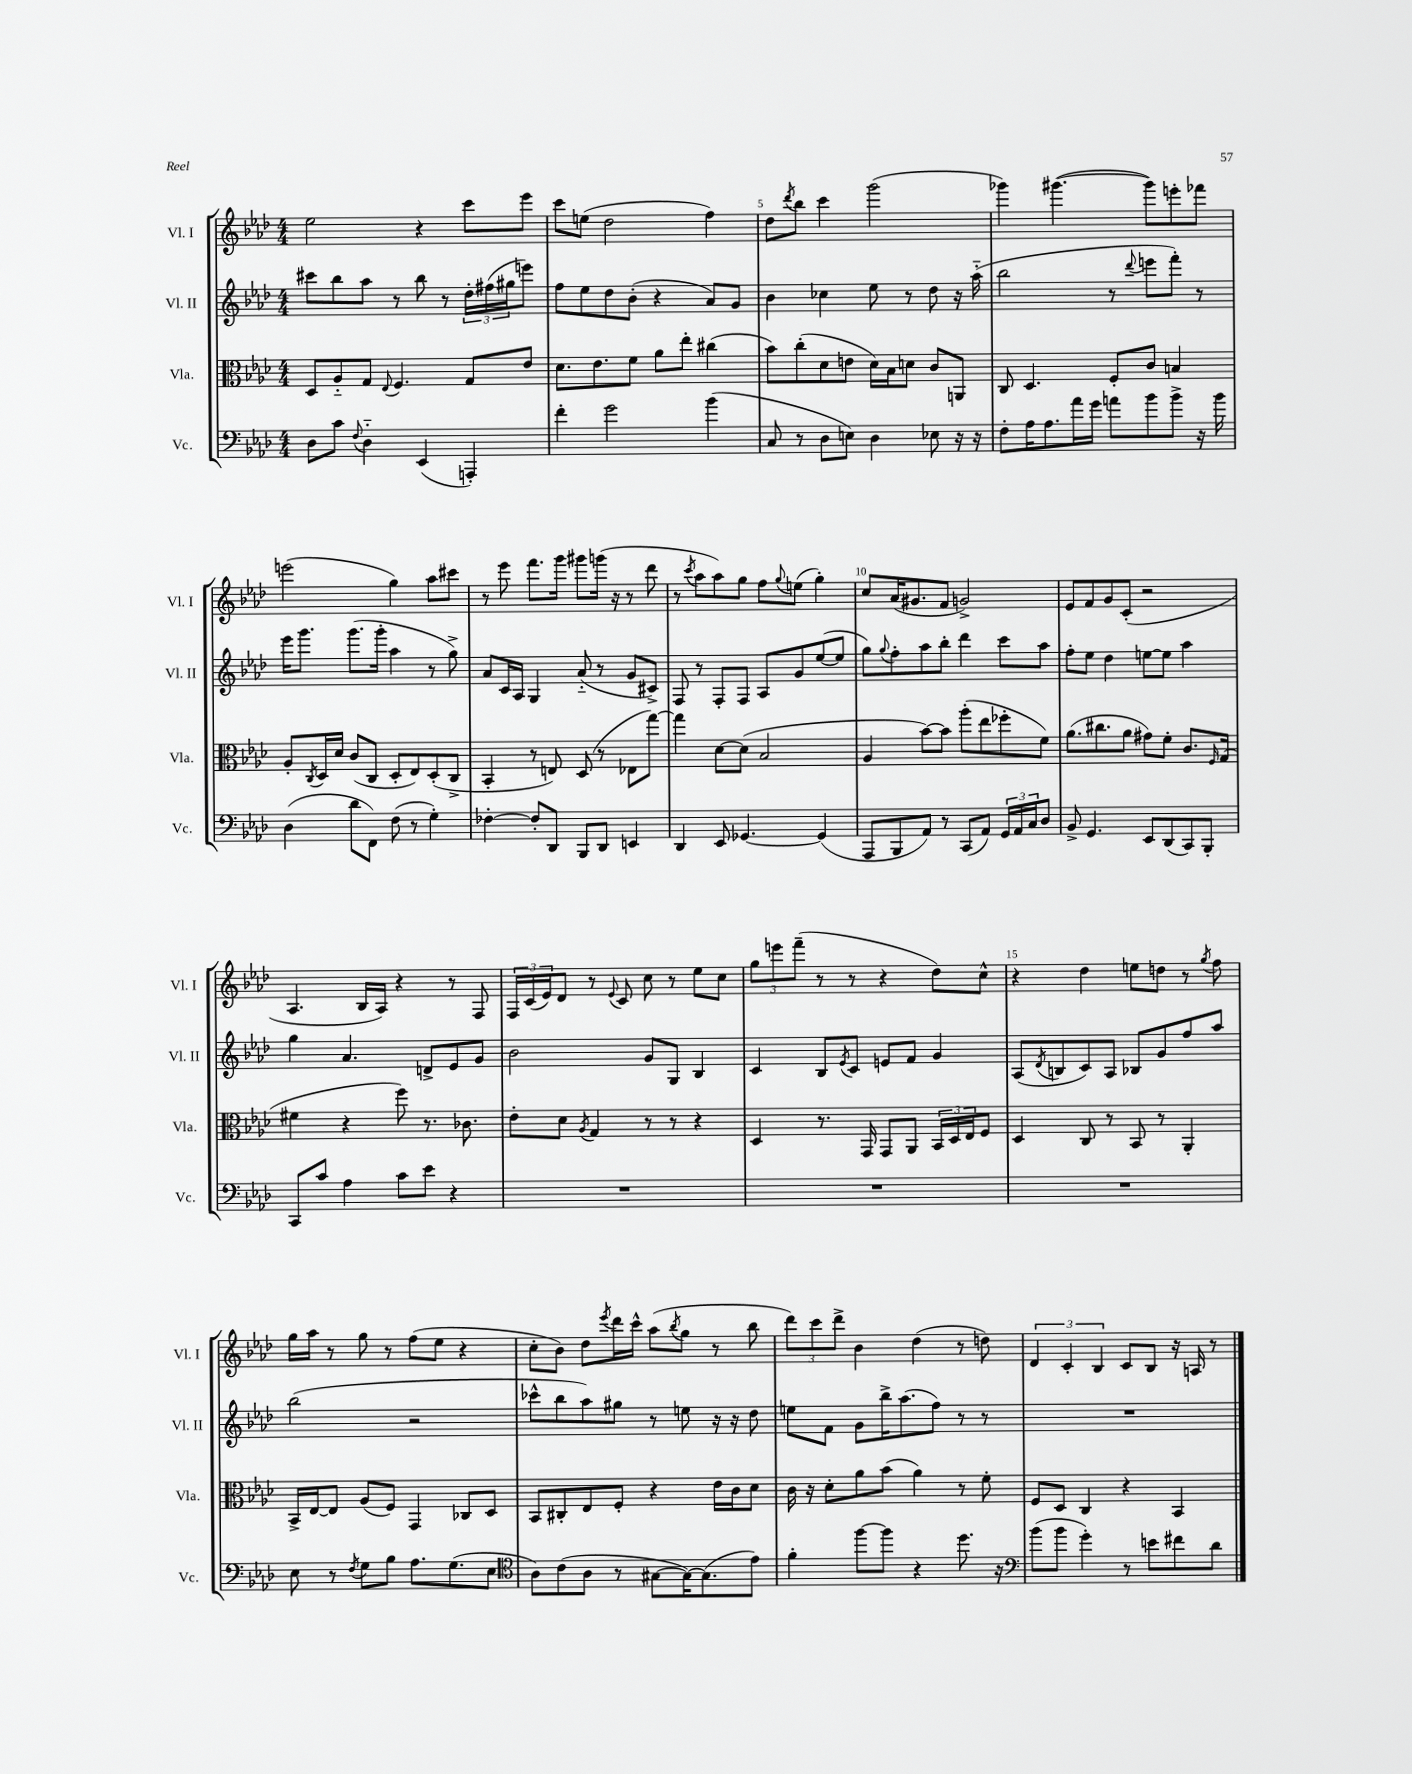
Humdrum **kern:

**kern	**kern	**kern	**kern
*staff4	*staff3	*staff2	*staff1
*clefF4	*clefC3	*clefG2	*clefG2
*k[b-e-a-d-]	*k[b-e-a-d-]	*k[b-e-a-d-]	*k[b-e-a-d-]
*M4/4	*M4/4	*M4/4	*M4/4
8D-\L	8D-/L	8ccc#\L	2ee-\
8c\J	8A-'~/	8bb-\	.
8qqF/	.	.	.
4D-'~\	8G/J	8aa-\J	.
.	8qqE-/	.	.
.	4.F/	8r	.
(4EE-/	.	8bb-\	4r
.	.	8r	.
4AAA'/)	8G/L	24dd-'\LL	8ccc\L
.	.	(24ff#\	.
.	.	24gg#\J	.
.	8e-/J	8eee\J)	8eee-\J
=	=	=	=
4f'\	8.d-\L	8ff\L	8ccc\L
.	.	8ee-\	(8ee\J
.	8.e-\	.	.
2g\	.	8dd-\	2dd-\
.	8f\J	(8b-'\J	.
.	8a-\L	4r	.
.	8ee-'\J	.	.
(4b-\	(4cc#\	8a-/L)	4ff\)
.	.	8g/J	.
=	=	=	=
8C/	8b-\L)	4b-\	8dd-\L
.	.	.	8qddd-/
8r	(8cc'\	.	8bb-\J
8D-\L	8d-\	4cc-\	4ccc\
8E\J)	8e\J	.	.
4D-\	16d-\LL)	8ee-\	(2ggg\
.	16B-\J	.	.
.	8d\J	8r	.
8E-\	8c/L	8dd-\	.
16r	8AA/J	16r	.
16r	.	(16aa-'~\	.
=	=	=	=
8F'\L	8C/	2bb-\	4ggg-\)
16A-\K	4.D-/	.	.
8.A-\	.	.	.
.	.	.	([4.ggg#\
16a-\L	.	.	.
16g\JJ	.	.	.
8a\L	8F'/L	8r	.
.	.	8qqddd-/	.
8b-\	8c/J	8eee\L	8ggg#\]L)
8b-^\J	4B/	8fff'\J)	8eee'\
16r	.	8r	8fff-\J
16b-\	.	.	.
=	=	=	=
(4D-\	8A-'/L	16eee-\LK	(2eee\
.	.	8.ggg\J	.
.	8qC/	.	.
.	16D-/L	.	.
.	16d-/JJ	.	.
8d-\L	(8c/L	(8.ggg\L	.
8FF\J)	8C/J	.	.
.	.	16ggg'\Jk	.
(8F\	8D-'/L	4aa-\	4gg\)
8r	8E-/)	.	.
4G'\)	(8D-'/	8r	8aa-\L
.	8C^/J	8gg^\)	8ccc#\J
=	=	=	=
[4F-'\	4BB-'/	8a-/L	8r
.	.	16c/L	8eee-\
.	.	16A-/JJ	.
8F-'/]L	8r	4G/	8.fff\L
8DD-/J	8E/)	.	.
.	.	.	16ggg\Jk
8BBB-/L	(8D-/	(8a-'~/	8ggg#\L
8DD-/J	8r	8r	(16ggg\Jk
.	.	.	16r
4EE/	8E-\L	8g/L	8r
.	[8gg\J)	8c#^/J)	8ddd-\
=	=	=	=
4DD-/	4gg\]	8F/	8r
.	.	.	8qccc/
.	.	8r	8aa-\L
8EE-/	[8d-\L	8F'/L	8aa-\)
[4.GG-/	(8d-\]J	8F/J	8gg\J
.	2B-/	8A-/L	8ff\L
.	.	.	8qqgg/
.	.	8g/	(8ee\J
(4GG-/]	.	([8ee-/	4gg'\)
.	.	8ee-/]J	.
=	=	=	=
8AAA-/L	4A-/	8gg\L)	8cc/L
.	.	8qqgg/	.
8BBB-/	.	8ff'\	(16a-/K
.	.	.	8.g#/
8AA-/J)	[8b-\L)	8aa-\	.
8r	8b-\]J	8bb-'\J	8f/J
(8CC/L	(8aa-'\L	4ddd-\	2g^/)
8AA-/J)	8ee-\	.	.
24GG/LL	8ff-'\	8ccc\L	.
24AA-/	.	.	.
24C/J	.	.	.
8D-/J	8f\J)	8aa-\J	.
=	=	=	=
8BB-^/	(8.a-\L	8ff'\L	8e-/L
4.GG/	.	8ee-\J	8f/
.	8.cc#\	.	.
.	.	4dd-\	8g/
.	8a-\J	.	(8c'/J
8EE-/L	8g#\L)	[8ee\L	2r
(8DD-/	8f'\J	8ee\]J	.
8CC/)	8.c/L	4aa-\	.
8BBB-'/J	.	.	.
.	16qqF/	.	.
.	(16G/Jk	.	.
=	=	=	=
8CC/L	4f#\	4gg\	4.A-/
8c/J	.	.	.
4A-\	4r	4.a-/	.
.	.	.	16B-/LL
.	.	.	16A-/JJ)
8c\L	8ff\)	.	4r
8e-\J	8.r	8d^/L	.
4r	.	8e-/	8r
.	8.c-\	.	.
.	.	8g/J	8F/
=	=	=	=
1r	8e-'\L	2b-\	24F/LL
.	.	.	(24c/
.	.	.	24e-/J)
.	8d-\J	.	8d-/J
.	8qA-/	.	.
.	4G/	.	8r
.	.	.	8qqe-/
.	.	.	8c/
.	8r	8g/L	8cc\
.	8r	8G/J	8r
.	4r	4B-/	8ee-\L
.	.	.	8cc\J
=	=	=	=
1r	4D-/	4c/	12gg\L
.	.	.	12eee\
.	.	.	(12fff~\J
.	8.r	8B-/L	8r
.	.	8qe-/	.
.	.	8c/J	8r
.	16GG/	.	.
.	8GG/L	8e/L	4r
.	8AA-/J	8f/J	.
.	24BB-/LL	4g/	8dd-\L)
.	24D-/	.	.
.	24E-/J	.	.
.	8F/J	.	8cc^^\J
=	=	=	=
1r	4D-/	(8A-/L	4r
.	.	8qd-/	.
.	.	8B/	.
.	8C/	8c/)	4dd-\
.	8r	8A-/J	.
.	8BB-/	8B-/L	8ee\L
.	8r	8g/	8dd\J
.	4AA-'/	8ff/	8r
.	.	.	8qgg/
.	.	8aa-/J	8ff\
=	=	=	=
8E-\	16BB-^/LL	(2bb-\	16gg\LL
.	[16E-/J	.	16aa-\JJ
8r	8E-/]J	.	8r
8qF/	.	.	.
8G\L	(8A-/L	.	8gg\
8B-\J	8F/J)	.	8r
8.A-\L	4GG/	2r	(8ff\L
.	.	.	8ee-\J
(8.G\	.	.	.
.	8C-/L	.	4r
8E-\J	8D-/J	.	.
=	=	=	=
*clefC4	*	*	*
8A-\L)	8BB-/L	8ccc-^^\L	8cc'\L
(8c\	8C#'/	8bb-\	8b-\J)
8A-\J	8E-/	8aa-\)	8dd-\L
.	.	.	8qeee-/
8r	8F'/J	8gg#\J	16ddd-\L
.	.	.	16ccc^^\JJ
[8G#\L	4r	8r	(8aa-\L
.	.	.	8qbb-/
16G#\_K)	.	8ee\	8gg\J
(8.G#\]	.	.	.
.	16e-\LL	16r	8r
.	16c\J	16r	.
8e-\J)	8d-\J	8dd-\	8bb-\
=	=	=	=
4f'\	16c\	8ee\L	12ddd-\L)
.	16r	.	.
.	.	.	12ccc\
.	8d-'\L	8f\J	.
.	.	.	12ddd-^\J
[8ff\L	8a-\	8g\L	4b-\
8ff\]J	(8b-\J	16bb-^\K	.
.	.	(8.aa-\	.
4r	4a-\)	.	(4dd-\
.	.	8ff\J)	.
8.dd-\	8r	8r	8r
.	8f'\	8r	8dd\)
16r	.	.	.
=	=	=	=
*clefF4	*	*	*
(8b-\L	8F/L	1r	6d-/
8b-\J	8D-/J	.	.
.	.	.	6c'/
4g'\)	4C/	.	.
.	.	.	6B-/
8r	4r	.	8c/L
8e\L	.	.	8B-/J
8f#\	4BB-/	.	16r
.	.	.	16A/
8d-\J	.	.	8r
==	==	==	==
*-	*-	*-	*-
